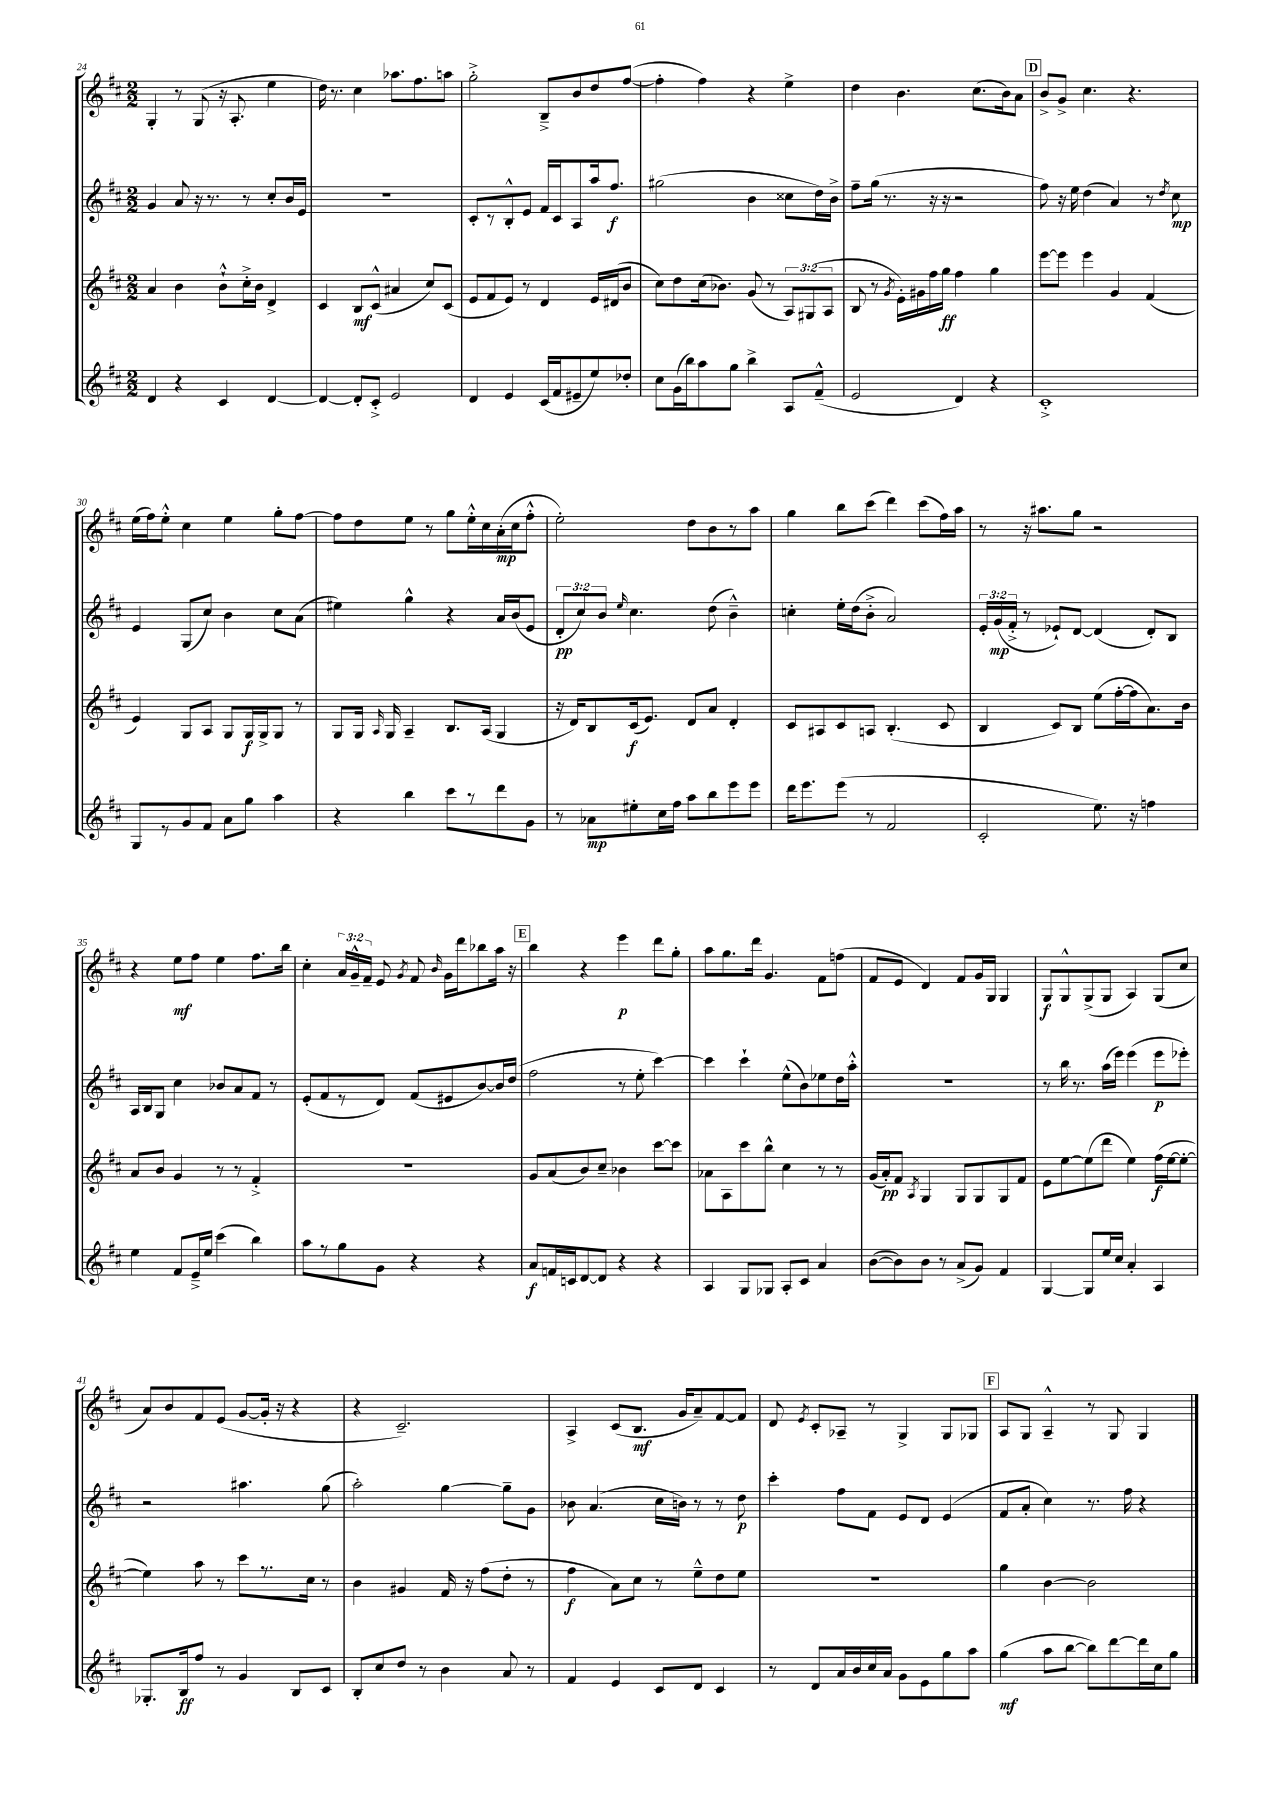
<<
\new StaffGroup <<
\new Staff = "s0" {
    \clef treble \key d \major \numericTimeSignature \time 2/2 \override Staff.TupletNumber.text = #tuplet-number::calc-fraction-text
    \autoBeamOff g4-. r8 g8( r16 a8.-. e''4 |
    d''16) r8. cis''4 aes''8.[ fis''8. a''8] |
    g''2-.-> b8[---> b'8 d''8 fis''8]~( |
    fis''4-. fis''4) r4 e''4-> |
    d''4 b'4. cis''8.[( b'16) a'8] |
    \mark \markup { \box "D" } b'8[-> g'8]-> cis''4. r4. |
    e''16[( fis''16) e''8]-.-^ cis''4 e''4 g''8[-. fis''8]~ |
    fis''8[ d''8 e''8] r8 g''8[ e''16-.-^ cis''16 a'16-.\mp( cis''16 fis''8]-.-^ |
    e''2-.) d''8[ b'8 r8 a''8] |
    g''4 b''8[ cis'''8]( d'''4) cis'''8[( fis''16) a''16] |
    r8 r16 ais''8.[ g''8] r2 |
    r4 e''8[\mf fis''8] e''4 fis''8.[ b''16] |
    cis''4-. \tuplet 3/2 { a'16[ g'16---^ fis'16]-- } e'8 \acciaccatura { g'8 } fis'8 \grace { b'16 } g'16[ d'''16 bes''8 a''16] r16 |
    \mark \markup { \box "E" } b''4 r4 e'''4\p d'''8[ g''8]-. |
    a''8[ g''8. d'''16] g'4. fis'8[ f''8]( |
    fis'8[ e'8] d'4) fis'8[ g'16 g16] g4 |
    g8[\f g8-^ g8->( g8] a4) g8[( cis''8] |
    a'8[) b'8 fis'8 e'8]( g'8[~ g'16]-. r16 r4 |
    r4 cis'2.--) |
    a4-> cis'8[( b8.]\mf g'16[ a'8--) fis'8~ fis'8] |
    d'8 \acciaccatura { e'8 } cis'8[-. aes8]-- r8 g4-> g8[ ges8] |
    \mark \markup { \box "F" } a8[ g8] a4---^ r8 g8 g4 \bar "|." |
}
\new Staff = "s1" {
    \clef treble \key d \major \numericTimeSignature \time 2/2 \override Staff.TupletNumber.text = #tuplet-number::calc-fraction-text
    \autoBeamOff g'4 a'8 r16 r8. r8 cis''8[-. b'16 e'16] |
    R1 |
    cis'8[-. r8 b8-.-^ e'8] fis'16[ cis'16 a8 a''16 fis''8.]\f |
    gis''2( b'4 cisis''8[ d''16) b'16]-> |
    fis''8[-- g''16]( r8. r16 r16 r2 |
    \mark \markup { \box "D" } fis''8) r16 e''16 d''4( a'4) r8 \acciaccatura { d''8 } cis''8\mp |
    e'4 g8[( cis''8]) b'4 cis''8[ a'8]( |
    eis''4) g''4-^ r4 a'16[ b'16( e'8] |
    \tuplet 3/2 { d'8[-.\pp cis''8) b'8] } \grace { e''16 } cis''4. d''8( b'4---^) |
    c''4-. e''16[-. d''16( b'8]-.-> a'2) |
    \tuplet 3/2 { e'16[-. g'16\mp( fis'16]-.-> } r8 ees'8[-!) d'8]~ d'4( d'8[-.) b8] |
    a16[ b16 g8] cis''4 bes'8[ a'8 fis'8] r8 |
    e'8[-.( fis'8 r8 d'8]) fis'8[( eis'8 b'8~) b'16 d''16]( |
    \mark \markup { \box "E" } fis''2 r8 e''8-. cis'''4~) |
    cis'''4 cis'''4-! e''8[-^( b'8) ees''8 d''16 a''16]-.-^ |
    r1 |
    r8 b''16 r8. a''16[( e'''16]) e'''4( e'''8[\p ees'''8]-.) |
    r2 ais''4. g''8( |
    a''2-.) g''4~ g''8[-- g'8] |
    bes'8 a'4.( cis''16[ b'16]) r8 r8 d''8\p |
    cis'''4-. fis''8[ fis'8] e'8[ d'8] e'4( |
    \mark \markup { \box "F" } fis'8[ a'8]-. cis''4) r8. fis''16 r4 \bar "|." |
}
\new Staff = "s2" {
    \clef treble \key d \major \numericTimeSignature \time 2/2 \override Staff.TupletNumber.text = #tuplet-number::calc-fraction-text
    \autoBeamOff a'4 b'4 b'8[-!-^ cis''16-.-> b'16] d'4-> |
    cis'4 b8[\mf cis'8]-^( ais'4 cis''8[) cis'8]( |
    e'8[ fis'8 e'8]) r8 d'4 e'16[ dis'16( b'8] |
    cis''8[) d''8 cis''16( bes'8.]) g'8( r8 \tuplet 3/2 { a8[) gis8( a8] } |
    b8 r8 \acciaccatura { g'8 } e'16[-.) gis'16 fis''16 g''16]\ff fis''4 g''4 |
    \mark \markup { \box "D" } e'''8[~ e'''8] e'''4 g'4 fis'4( |
    e'4) g8[ a8] g8[ g16\f g16-> g8] r8 |
    g8[ g16] \grace { a16 } g16 a4-- b8.[ a16]( g4 |
    r16 d'16[) b8 cis'16\f( e'8.]) d'8[ a'8] d'4-. |
    cis'8[ ais8 cis'8 a8] b4.-.( cis'8 |
    b4 cis'8[) b8] e''8[( fis''16~-. fis''16 a'8.) b'16] |
    a'8[ b'8] g'4 r8 r8 fis'4-.-> |
    R1 |
    \mark \markup { \box "E" } g'8[ a'8( b'8) cis''8]-- bes'4 cis'''8[~ cis'''8] |
    aes'8[ a8 cis'''8 b''8]-^ cis''4 r8 r8 |
    g'16[( a'16-.\pp) fis'8] \acciaccatura { a8 } g4 g8[ g8 g8 fis'8] |
    e'8[ e''8~ e''8( d'''8] e''4) fis''16[\f( e''16~ e''8]~-. |
    e''4) a''8 r8 cis'''8[ r8. cis''16] r8 |
    b'4 gis'4 fis'16 r16 fis''8[( d''8]-. r8 |
    fis''4\f a'8[) cis''8] r8 e''8[---^ d''8 e''8] |
    r1 |
    \mark \markup { \box "F" } g''4 b'4~ b'2 \bar "|." |
}
\new Staff = "s3" {
    \clef treble \key d \major \numericTimeSignature \time 2/2
    \autoBeamOff d'4 r4 cis'4 d'4~ |
    d'4~ d'8[-. cis'8]-.-> e'2 |
    d'4 e'4 cis'16[( fis'16 eis'8-- e''8) des''8]-. |
    cis''8[ g'16( b''16) a''8 g''8] b''4-> a8[ fis'8]---^( |
    e'2 d'4) r4 |
    \mark \markup { \box "D" } cis'1-.-> |
    g8[ r8 g'8 fis'8] a'8[ g''8] a''4 |
    r4 b''4 cis'''8[ r8 d'''8 g'8] |
    r8 aes'8[\mp eis''8-. cis''16 fis''16] a''8[ b''8 e'''8 e'''8] |
    d'''16[ e'''8. e'''8]( r8 fis'2 |
    cis'2-. e''8.) r16 f''4 |
    e''4 fis'8[ e'16---> e''16] cis'''4( b''4) |
    a''8[ r8 g''8 g'8] r4 r4 |
    \mark \markup { \box "E" } a'8[\f f'16 c'16 d'8~ d'8] r4 r4 |
    a4 g8[ ges8] a8[-. cis'8] a'4 |
    b'8[~( b'8) b'8] r8 a'8[->( g'8]) fis'4 |
    g4~ g8[ e''16 cis''16] a'4-. a4 |
    ges8.[-. b16\ff fis''8] r8 g'4 b8[ cis'8] |
    b8[-. cis''8 d''8] r8 b'4 a'8 r8 |
    fis'4 e'4 cis'8[ d'8] cis'4 |
    r8 d'8[ a'16 b'16 cis''16 a'16] g'8[ e'8 g''8 a''8] |
    \mark \markup { \box "F" } g''4\mf( a''8[ b''8]~ b''8[) d'''8~ d'''16 cis''16 g''8] \bar "|." |
}
>>
>>
\layout { \context { \Score currentBarNumber = #24 } }
